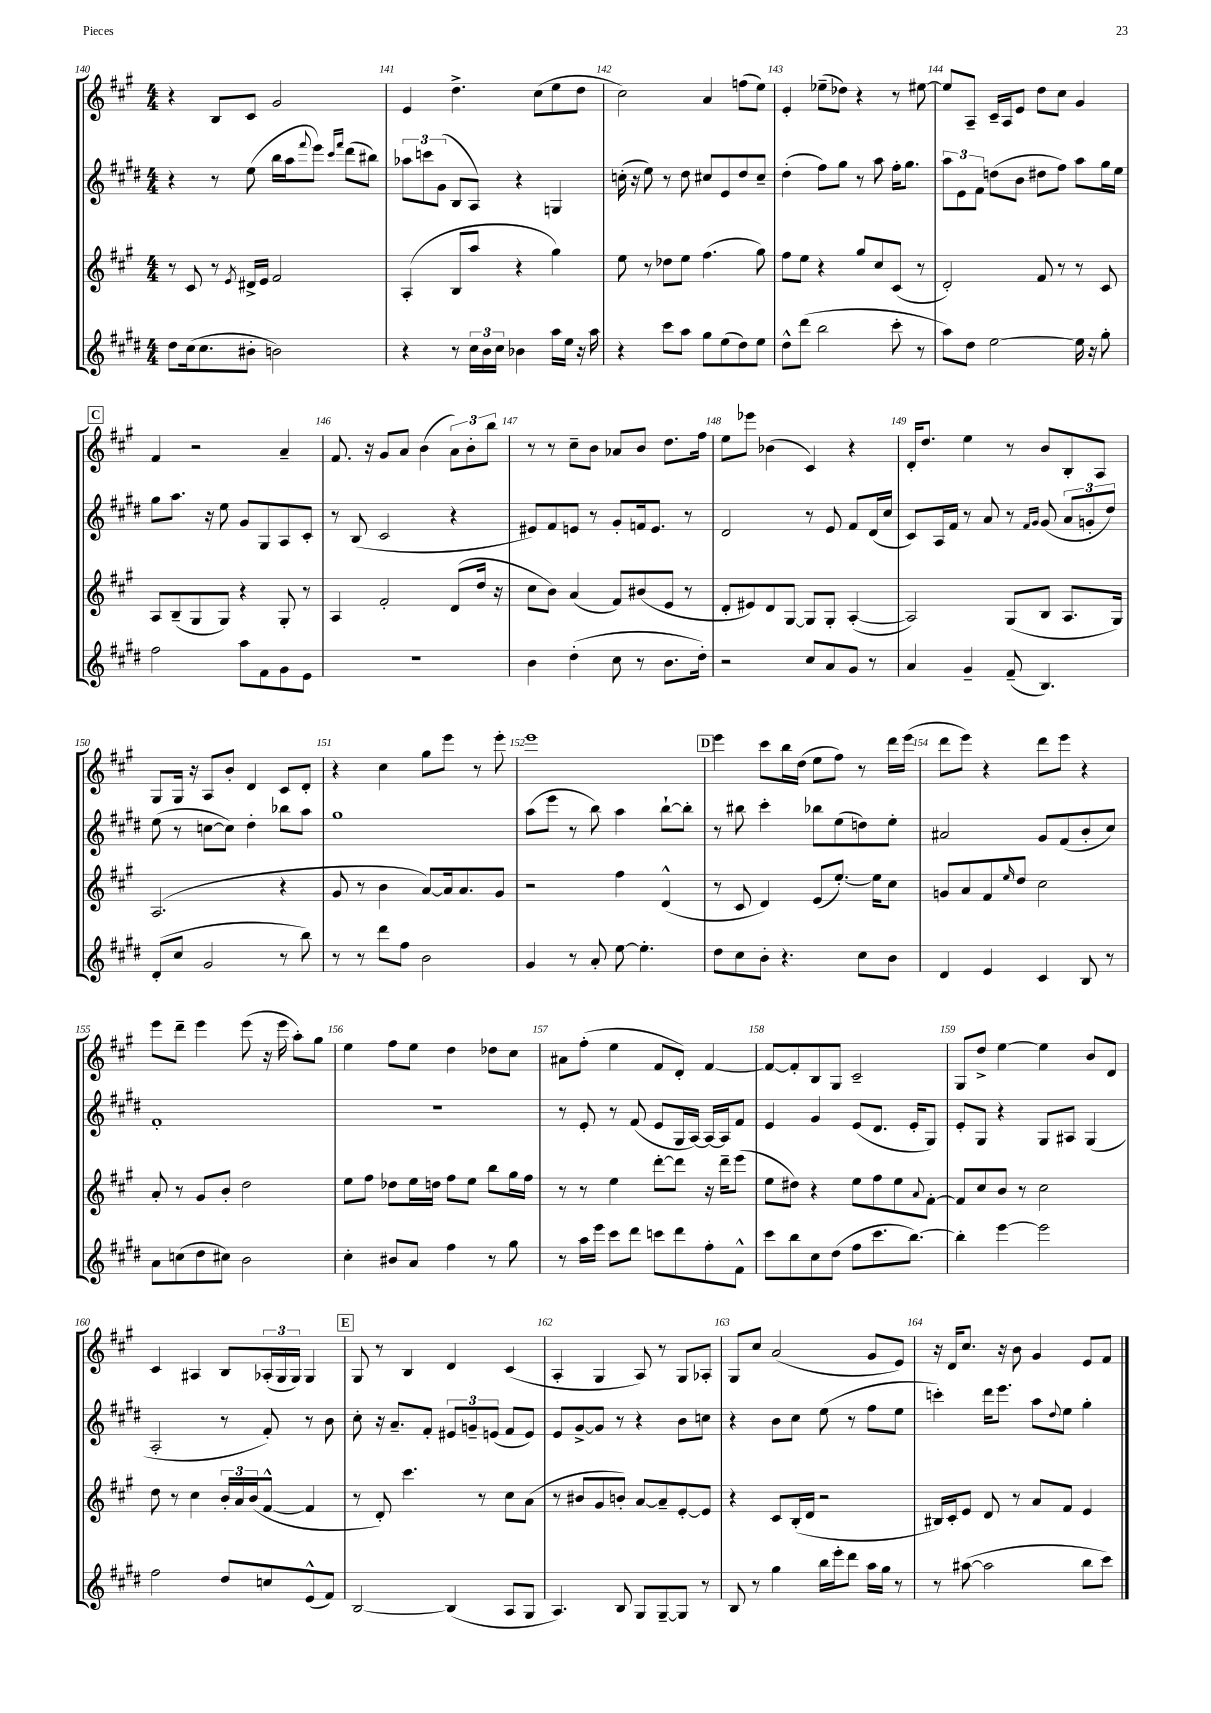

**kern	**kern	**kern	**kern
*staff4	*staff3	*staff2	*staff1
*clefG2	*clefG2	*clefG2	*clefG2
*k[f#c#g#d#]	*k[f#c#g#]	*k[f#c#g#d#]	*k[f#c#g#]
*M4/4	*M4/4	*M4/4	*M4/4
8dd#\L	8r	4r	4r
(16cc#\k	8c#/	.	.
8.cc#\	.	.	.
.	8r	8r	8B/L
.	8qe/	.	.
8b#'\J	16d#^/LL	(8ee\	8c#/J
.	16e/JJ	.	.
2b\)	2f#/	16bb\LL	2g#/
.	.	16aa\J	.
.	.	8qqfff#/	.
.	.	8eee\J)	.
.	.	16qqccc#/LL	.
.	.	16qqfff#/JJ	.
.	.	(8ddd#\L	.
.	.	8bb#\J)	.
=	=	=	=
4r	(4A'/	12aa-\L	4e/
.	.	12ccc\	.
.	.	(12g#\J	.
8r	8B/L	8B/L	4.dd^\
24cc#\LL	8aa/J	8A/J)	.
24b\	.	.	.
24cc#\JJ	.	.	.
4b-\	4r	4r	.
.	.	.	(8cc#\L
16aa\LL	4gg#\)	4G/	8ee\
16ee\JJ	.	.	.
16r	.	.	8dd\J
16aa\	.	.	.
=	=	=	=
4r	8ee\	(16cc'\	2cc#\)
.	.	16r	.
.	8r	8ee\)	.
8ccc#\L	8dd-\L	8r	.
8aa\J	8ee\J	8dd#\	.
8gg#\L	(4.ff#\	8cc#/L	4a/
(8ee\	.	8e/	.
8dd#\)	.	8dd#/	(8ff\L
8ee\J	8gg#\)	8cc#~/J	8ee\J)
=	=	=	=
8dd#^^\L	8ff#\L	(4dd#'\	4e'/
(8ddd#\J	8ee\J	.	.
2bb\	4r	8ff#\L)	(8ee-~\L
.	.	8gg#\J	8dd-\J)
.	8gg#/L	8r	4r
.	8cc#/	8aa\	.
8ccc#'\	(8c#/J	16ff#'\LK	8r
.	.	8.gg#\J	.
8r	8r	.	[8ee#\
=	=	=	=
8aa\L)	2d'/)	12aa\L	8ee#/]L
.	.	12e\	.
8dd#\J	.	.	8A~/J
.	.	12f#\J	.
[2ee\	.	(8dd\L	16c#~/LL
.	.	.	16A/J
.	.	8b\J	8e/J
.	8f#/	8dd#\L	8dd\L
.	8r	8ff#\J)	8cc#\J
16ee\]	8r	8aa\L	4g#/
16r	.	.	.
8gg#'\	8c#/	16gg#\L	.
.	.	16ee\JJ	.
=	=	=	=
2ff#\	8A/L	8gg#\L	4f#/
.	(8B~/	8.aa\J	.
.	8G#/	.	2r
.	.	16r	.
.	8G#/J)	8ee\	.
8aa\L	4r	8g#/L	.
8f#\	.	8G#/	.
8g#\	8G#'/	8A/	4a~/
8e\J	8r	8c#'/J	.
=	=	=	=
1r	4A/	8r	8.f#/
.	.	(8B/	.
.	.	.	16r
.	2f#'/	2c#/	8g#/L
.	.	.	8a/J
.	.	.	(4b\
.	(8d/L	4r	12a\L)
.	.	.	12b'\
.	16dd/Jk	.	.
.	.	.	12bb\J
.	16r	.	.
=	=	=	=
4b\	8cc#\L	8e#/L)	8r
.	8b\J)	8f#/	8r
(4dd#'\	(4a/	8e/J	8cc#~\L
.	.	8r	8b\J
8cc#\	8f#/L)	8g#'/L	8a-/L
8r	(8b#/	16f/k	8b/J
.	.	8.e/J	.
8.b\L	8e/J	.	8.dd\L
.	8r	8r	.
16dd#'\Jk)	.	.	16ff#\Jk
=	=	=	=
2r	8d'/L	2d#/	8ee\L
.	8e#/)	.	8eee-\J
.	8d/	.	(4b-\
.	[8G#/J	.	.
8cc#/L	8G#/]L	8r	4c#/)
8a/	8G#'/J	8e/	.
8g#/J	([4A'/	8f#/L	4r
8r	.	(16d#/L	.
.	.	16cc#/JJ	.
=	=	=	=
4a/	2A/])	8c#/L)	16d'/LK
.	.	.	8.dd/J
.	.	16A/L	.
.	.	16f#/JJ	.
4g#~/	.	8r	4ee\
.	.	8a/	.
(8f#~/	(8G#/L	8r	8r
.	.	16qqf#/LL	.
.	.	16qqg#/JJ	.
4.B/)	8B/J	(8g#/	8b/L
.	8.A/L	12a/L	8B'/
.	.	12g'/	.
.	.	.	8A/J
.	.	12dd#/J)	.
.	16G#/Jk)	.	.
=	=	=	=
(8d#'/L	(2.A/	(8ee\	8G#/L
8cc#/J	.	8r	16G#/Jk
.	.	.	16r
2g#/	.	[8cc\L	8A/L
.	.	8cc\]J)	8b'/J
.	.	4dd#'\	4d/
8r	4r	8bb-\L	8c#/L
8bb\)	.	8aa\J	8d'/J
=	=	=	=
8r	8g#/	1gg#	4r
8r	8r	.	.
8ddd#\L	4b\	.	4cc#\
8ff#\J	.	.	.
2b\	[8a/L)	.	8gg#\L
.	16a/]k	.	8eee\J
.	8.a/	.	.
.	.	.	8r
.	8g#/J	.	8eee'\
=	=	=	=
4g#/	2r	(8aa\L	1eee
.	.	8eee\J	.
8r	.	8r	.
8a'/	.	8bb\)	.
[8ee\	4ff#\	4aa\	.
4.ee'\]	.	.	.
.	(4d^^/	[8bb`\L	.
.	.	8bb'\]J	.
=	=	=	=
8dd#\L	8r	8r	4eee\
8cc#\	8c#/	8bb#\	.
8b'\J	4d/)	4ccc#'\	8ccc#\L
4.r	.	.	16bb\L
.	.	.	(16dd\JJ
.	(8e/L	8bb-\L	8ee\L
.	[8.ee'/J)	(8ee\	8ff#\J)
8cc#\L	.	8dd\)	8r
.	16ee\]LK	.	.
8b\J	8cc#\J	8ee'\J	16ddd\LL
.	.	.	(16eee\JJ
=	=	=	=
4d#/	8g/L	2a#/	8ddd\L
.	8a/	.	8eee\J)
4e/	8f#/	.	4r
.	16qqee/	.	.
.	8dd/J	.	.
4c#/	2cc#\	8g#/L	8ddd\L
.	.	(8f#/	8eee\J
8B/	.	8b'/	4r
8r	.	8cc#/J)	.
=	=	=	=
8a\L	8a'/	1f#'	8eee\L
(8cc\	8r	.	8ddd~\J
8dd#\	8g#/L	.	4eee\
8cc#\J)	8b'/J	.	.
2b\	2dd\	.	(8eee\
.	.	.	16r
.	.	.	16eee\
.	.	.	8aa'\L)
.	.	.	8gg#\J
=	=	=	=
4cc#'\	8ee\L	1r	4ee\
.	8ff#\J	.	.
8b#/L	8dd-\L	.	8ff#\L
8a/J	16ee\L	.	8ee\J
.	16dd\JJ	.	.
4ff#\	8ff#\L	.	4dd\
.	8ee\J	.	.
8r	8bb\L	.	8dd-\L
8gg#\	16gg#\L	.	8cc#\J
.	16ff#\JJ	.	.
=	=	=	=
8r	8r	8r	8a#\L
16aa\LL	8r	8e'/	(8ff#'\J
16eee\JJ	.	.	.
8ccc#\L	4ee\	8r	4ee\
8ddd#\J	.	(8f#/	.
8ccc\L	[8ddd'\L	8e/L	8f#/L
8ddd#\	8ddd\]J	16G#/L	8d'/J)
.	.	[16A/JJ)	.
8ff#'\	16r	16A/_LL	[4f#/
.	16ddd~\LK	16A/]J	.
8f#^^\J	(8eee\J	8f#/J	.
=	=	=	=
8ccc#\L	8ee\L	4e/	8f#/_L
8bb\	8dd#\J)	.	8f#'/]
8cc#\	4r	4g#/	8B/
(8dd#\J	.	.	8G#/J
8ff#\L	8ee\L	(8e/L	2c#~/
8.ccc#\	8ff#\	8.d#/J	.
.	8ee\	.	.
[8.bb\J)	.	16e'/LK	.
.	8qqa/	.	.
.	[8f#'\J	8G#/J)	.
=	=	=	=
4bb'\]	8f#/]L	8e'/L	8G#/L
.	8cc#/	8G#/J	8dd^/J
[4eee\	8b/J	4r	[4ee\
.	8r	.	.
2eee\]	2cc#\	8G#/L	4ee\]
.	.	8A#/J	.
.	.	(4G#/	8b/L
.	.	.	8d/J
=	=	=	=
2ff#\	8dd\	2A'/	4c#/
.	8r	.	.
.	4cc#\	.	4A#/
8dd#/L	24b'/LL	8r	8B/L
.	24a/	.	.
.	(24b/J	.	.
8cc/	[8f#^^/J	8f#'/)	(24A-'/L
.	.	.	24G#/
.	.	.	24G#/JJ)
(8e^^/	4f#/]	8r	4G#/
8f#/J)	.	8b\	.
=	=	=	=
[2B/	8r	8cc#'\	8G#/
.	8d'/)	16r	8r
.	.	8.a~/L	.
.	4.ccc#\	.	4B/
.	.	8f#'/J	.
(4B/]	.	12e#/L	4d/
.	.	12g~/	.
.	8r	.	.
.	.	(12e/J	.
8A/L	8cc#\L	8f#/L	(4c#/
8G#/J	(8a\J	8e/J)	.
=	=	=	=
4.A/)	8r	8e/L	4A'/
.	8b#/L	[8g#^/	.
.	8g#/	8g#/]J	4G#/
8B/	8b'/J)	8r	.
8G#/L	[8a/L	4r	8A/)
[8G#~/	8a~/]	.	8r
8G#/]J	[8e'/	8b\L	8G#/L
8r	8e/]J	8cc\J	8A-'/J
=	=	=	=
8B/	4r	4r	8G#/L
8r	.	.	8cc#/J
4gg#\	8c#/L	8b\L	(2a/
.	(16B'/L	8cc#\J	.
.	16d/JJ	.	.
16bb\LL	2r	(8ee\	.
16eee'\J	.	.	.
8ddd#\J	.	8r	.
16aa\LL	.	8ff#\L	8g#/L
16gg#\JJ	.	.	.
8r	.	8ee\J	8e/J)
=	=	=	=
8r	16B#/LL)	4ccc'\)	16r
.	16c#'/J	.	16d/LK
([8aa#\	8e/J	.	8.cc#/J
2aa#\]	8d/	16ddd#\LK	.
.	.	8.eee\J	16r
.	8r	.	8b\
.	8a/L	8aa\L	4g#/
.	.	8qqdd#/	.
.	8f#/J	8ee\J	.
8bb\L	4e/	4gg#'\	8e/L
8ccc#\J)	.	.	8f#/J
==	==	==	==
*-	*-	*-	*-
